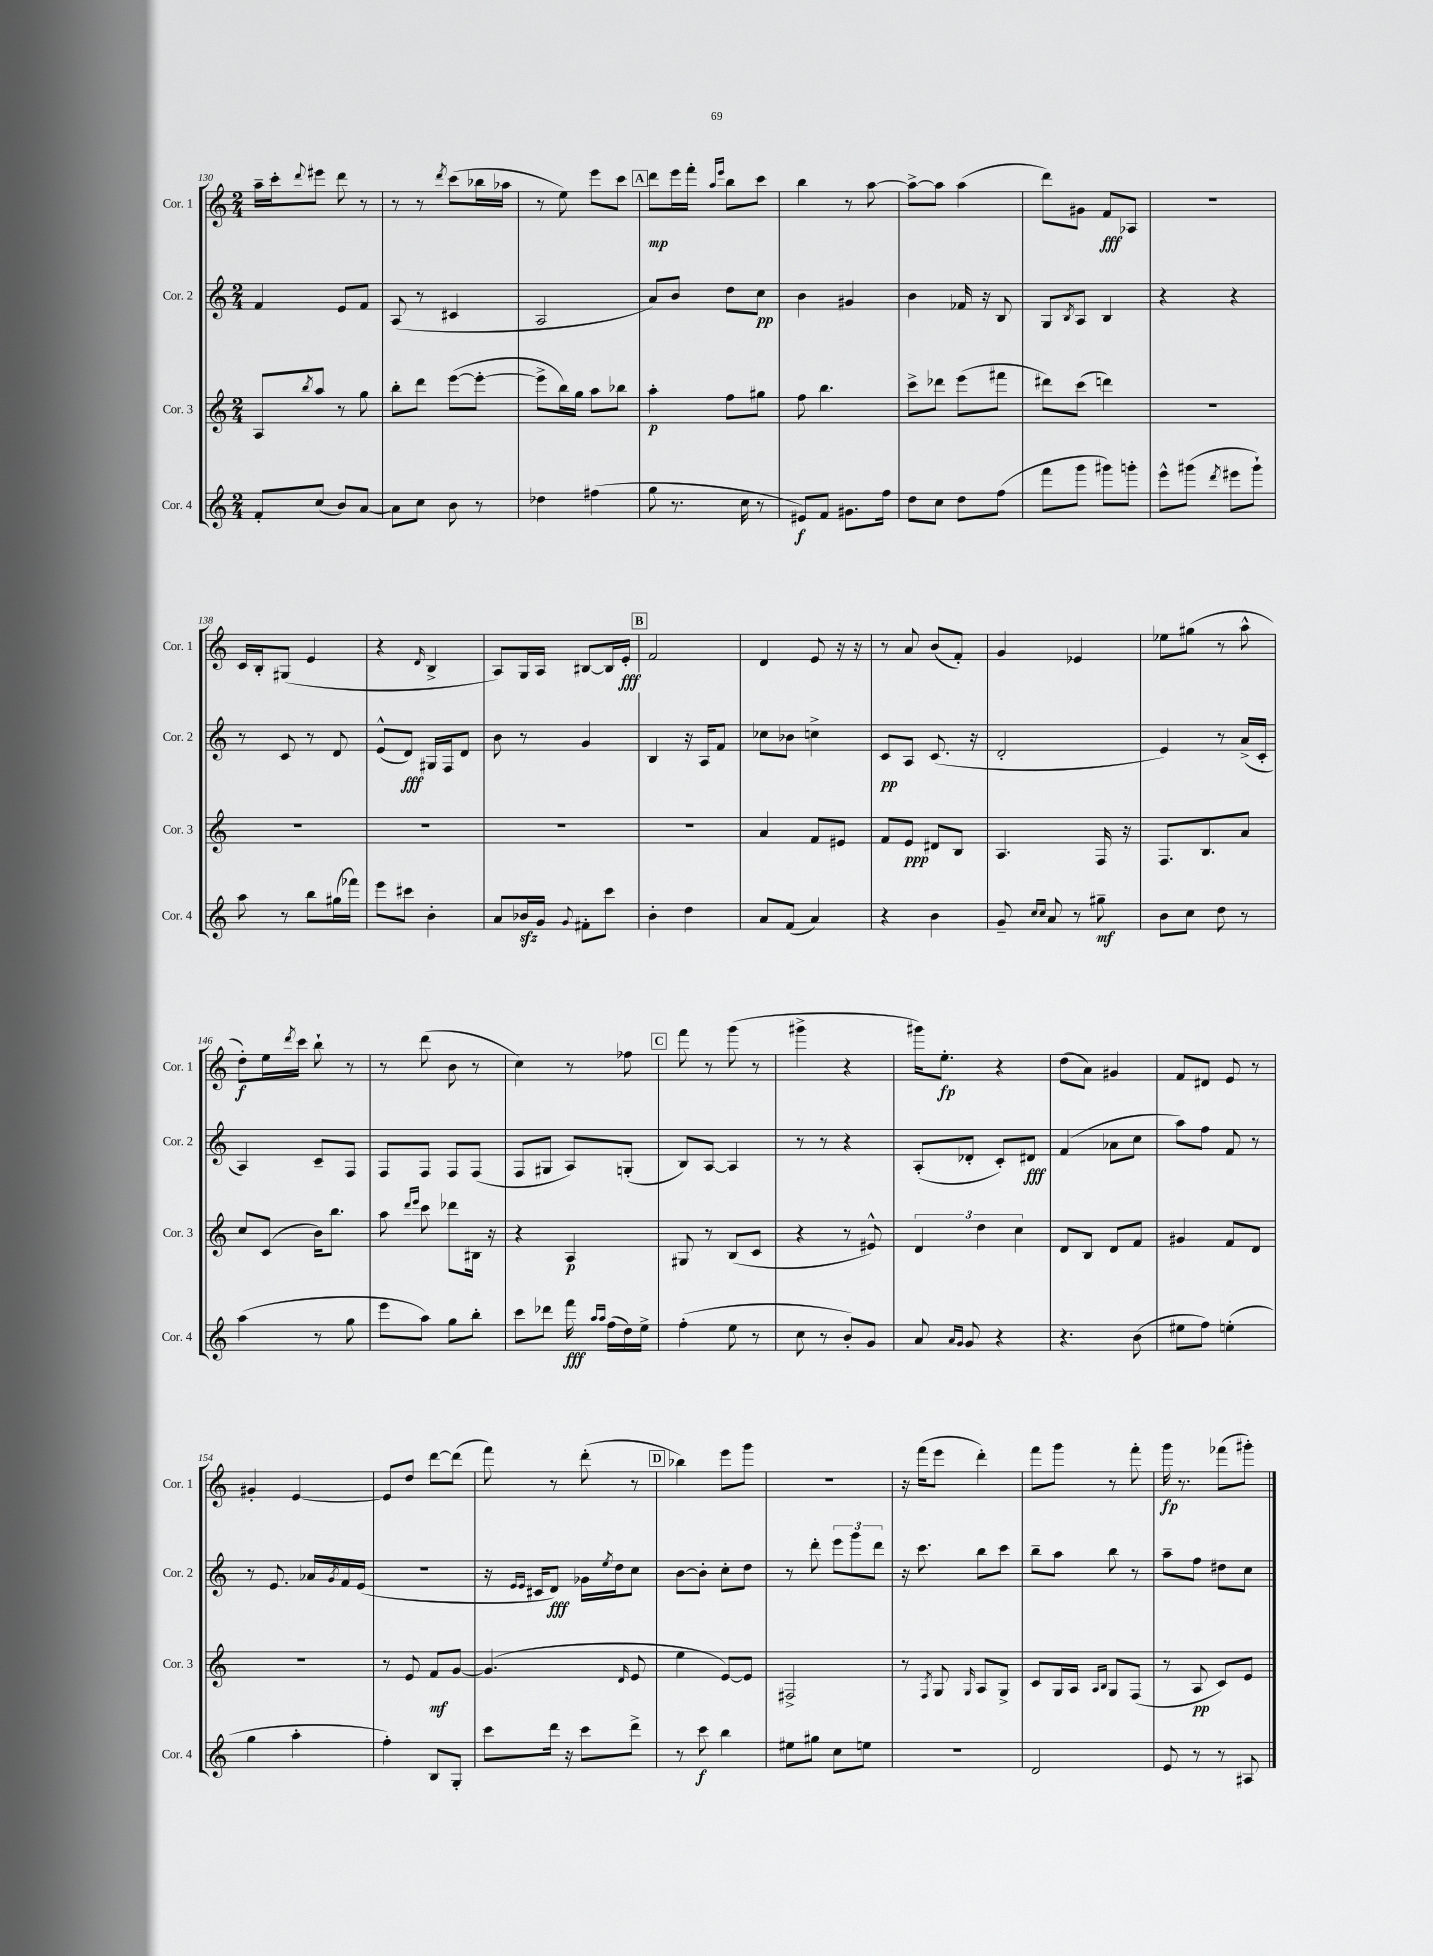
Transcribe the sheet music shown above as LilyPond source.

<<
\new StaffGroup <<
\new Staff = "s0" \with { instrumentName = "Cor. 1" shortInstrumentName = "Cor. 1" } {
    \clef treble \key c \major \numericTimeSignature \time 2/4
    a''16-- c'''16-. \appoggiatura { d'''8 } eis'''8 d'''8 r8 |
    r8 r8 \acciaccatura { d'''8 } c'''8( bes''16 aes''16 |
    r8 e''8) e'''8 c'''8 |
    \mark \markup { \box "A" } d'''8\mp e'''16 f'''16-. \grace { a''16 e'''16 } b''8 c'''8 |
    b''4 r8 a''8~ |
    a''8~-> a''8 a''4( |
    d'''8) gis'8 f'8\fff aes8 |
    r2 |
    c'16 b16-. gis8( e'4 |
    r4 \grace { d'16 } b4-> |
    a8) g16 a16 bis8~ bis16 e'16-.\fff |
    \mark \markup { \box "B" } f'2 |
    d'4 e'8 r16 r16 |
    r8 a'8 b'8( f'8-.) |
    g'4 ees'4 |
    ees''8 gis''8( r8 a''8-^ |
    d''8-.\f) e''16 \acciaccatura { d'''8 } c'''16 b''8-! r8 |
    r8 d'''8( b'8 r8 |
    c''4) r8 fes''8 |
    \mark \markup { \box "C" } f'''8 r8 g'''8( r8 |
    gis'''4-> r4 |
    gis'''16) e''8.-.\fp r4 |
    d''8( a'8) gis'4 |
    f'8 dis'8 e'8 r8 |
    gis'4-. e'4~ |
    e'8 d''8 d'''8~ d'''8( |
    f'''8) r8 d'''8-.( r8 |
    \mark \markup { \box "D" } bes''4) e'''8 g'''8 |
    R2 |
    r16 f'''16( e'''8 d'''4-.) |
    f'''8 g'''8 r8 f'''8-. |
    g'''16\fp r8. fes'''8( gis'''8-.) \bar "|." |
}
\new Staff = "s1" \with { instrumentName = "Cor. 2" shortInstrumentName = "Cor. 2" } {
    \clef treble \key c \major \numericTimeSignature \time 2/4
    f'4 e'8 f'8 |
    a8( r8 cis'4 |
    a2 |
    \mark \markup { \box "A" } a'8) b'8 d''8 c''8\pp |
    b'4 gis'4 |
    b'4 fes'16 r16 b8 |
    g8 \acciaccatura { b8 } a8 b4 |
    r4 r4 |
    r8 c'8 r8 d'8 |
    e'8-^( d'8\fff) gis16 f16 d'8 |
    b'8 r8 g'4 |
    \mark \markup { \box "B" } b4 r16 a16 f'8 |
    ces''8 bes'8 c''4-> |
    c'8\pp a8 c'8.( r16 |
    d'2-. |
    e'4) r8 a'16->( c'16-. |
    a4) c'8-- f8 |
    f8 f8 f8 f8( |
    f8 gis8 a8) g8-.( |
    \mark \markup { \box "C" } b8) a8~ a4 |
    r8 r8 r4 |
    a8-.( des'8-. c'8-.) dis'8\fff |
    f'4( aes'8 c''8 |
    a''8) f''8 f'8 r8 |
    r8 e'8. aes'16 \acciaccatura { g'8 } f'16 e'16( |
    r2 |
    r16 \grace { e'16 e'16 } cis'16 d'8\fff) ges'16 \acciaccatura { e''8 } d''16 c''8 |
    \mark \markup { \box "D" } b'8~ b'8-. c''8-. d''8 |
    r8 d'''8-. \tuplet 3/2 { e'''8 g'''8 d'''8 } |
    r16 c'''8. b''8 c'''8 |
    b''8-- a''8 b''8 r8 |
    a''8-- f''8 dis''8 c''8 \bar "|." |
}
\new Staff = "s2" \with { instrumentName = "Cor. 3" shortInstrumentName = "Cor. 3" } {
    \clef treble \key c \major \numericTimeSignature \time 2/4
    a8 \acciaccatura { b''8 } a''8 r8 g''8 |
    b''8-. d'''8 e'''8~( e'''8~-. |
    e'''8-> b''16) g''16 a''8 bes''8 |
    \mark \markup { \box "A" } a''4-.\p f''8 gis''8 |
    f''8 b''4. |
    c'''8-> des'''8 e'''8( fis'''8 |
    dis'''8) c'''8( d'''4) |
    R2 |
    R2 |
    R2 |
    R2 |
    \mark \markup { \box "B" } r2 |
    a'4 f'8 eis'8 |
    f'8 e'8\ppp dis'8 b8 |
    a4. f16 r16 |
    f8. b8. a'8 |
    c''8 c'8( b'16) b''8. |
    a''8 \grace { d'''16 e'''16 } c'''8 des'''8 bis16 r16 |
    r4 a4\p |
    \mark \markup { \box "C" } gis8 r8 b8( c'8 |
    r4 r8 eis'8-^) |
    \tuplet 3/2 { d'4 d''4 c''4 } |
    d'8 b8 d'8 f'8 |
    gis'4 f'8 d'8 |
    R2 |
    r8 e'8 f'8\mf g'8~ |
    g'4.( \grace { d'16 } e'8 |
    \mark \markup { \box "D" } e''4 e'8~) e'8 |
    fis2-> |
    r8 \acciaccatura { f8 } g8 \grace { g16 } a8 g8-> |
    c'8 g16 a16 \grace { a16 b16 } g8 f8( |
    r8 a8\pp c'8) e'8 \bar "|." |
}
\new Staff = "s3" \with { instrumentName = "Cor. 4" shortInstrumentName = "Cor. 4" } {
    \clef treble \key c \major \numericTimeSignature \time 2/4
    f'8-. c''8( b'8) a'8~ |
    a'8 c''8 b'8 r8 |
    des''4 fis''4( |
    \mark \markup { \box "A" } g''8 r8. c''16 r8 |
    eis'8\f) f'8 gis'8. f''16 |
    d''8 c''8 d''8 f''8( |
    f'''8 g'''8 gis'''8) g'''8-. |
    e'''8-^ gis'''8( \acciaccatura { d'''8 } eis'''8 gis'''8-!) |
    a''8 r8 b''8 gis''16( fes'''16) |
    e'''8 cis'''8 b'4-. |
    a'8 bes'16\sfz g'16 \appoggiatura { g'8 } fis'8-. c'''8 |
    \mark \markup { \box "B" } b'4-. d''4 |
    a'8 f'8( a'4) |
    r4 b'4 |
    g'8-- \grace { c''16 c''16 } a'8 r8 gis''8--\mf |
    b'8 c''8 d''8 r8 |
    a''4( r8 g''8 |
    e'''8 a''8) g''8 b''8-. |
    c'''8 des'''8 f'''16\fff \grace { a''16 a''16 } f''16( d''16) e''16-> |
    \mark \markup { \box "C" } f''4-.( e''8 r8 |
    c''8 r8 b'8-.) g'8 |
    a'8 \grace { a'16 g'16 } g'8 r4 |
    r4. b'8( |
    eis''8 f''8) e''4-.( |
    g''4 a''4-. |
    f''4-.) b8 g8-. |
    c'''8 d'''16 r16 c'''8 d'''8-> |
    \mark \markup { \box "D" } r8 c'''8\f b''4 |
    eis''8 gis''8 c''8 e''8 |
    R2 |
    d'2 |
    e'8 r8 r8 ais8 \bar "|." |
}
>>
>>
\layout { \context { \Score currentBarNumber = #130 } }
